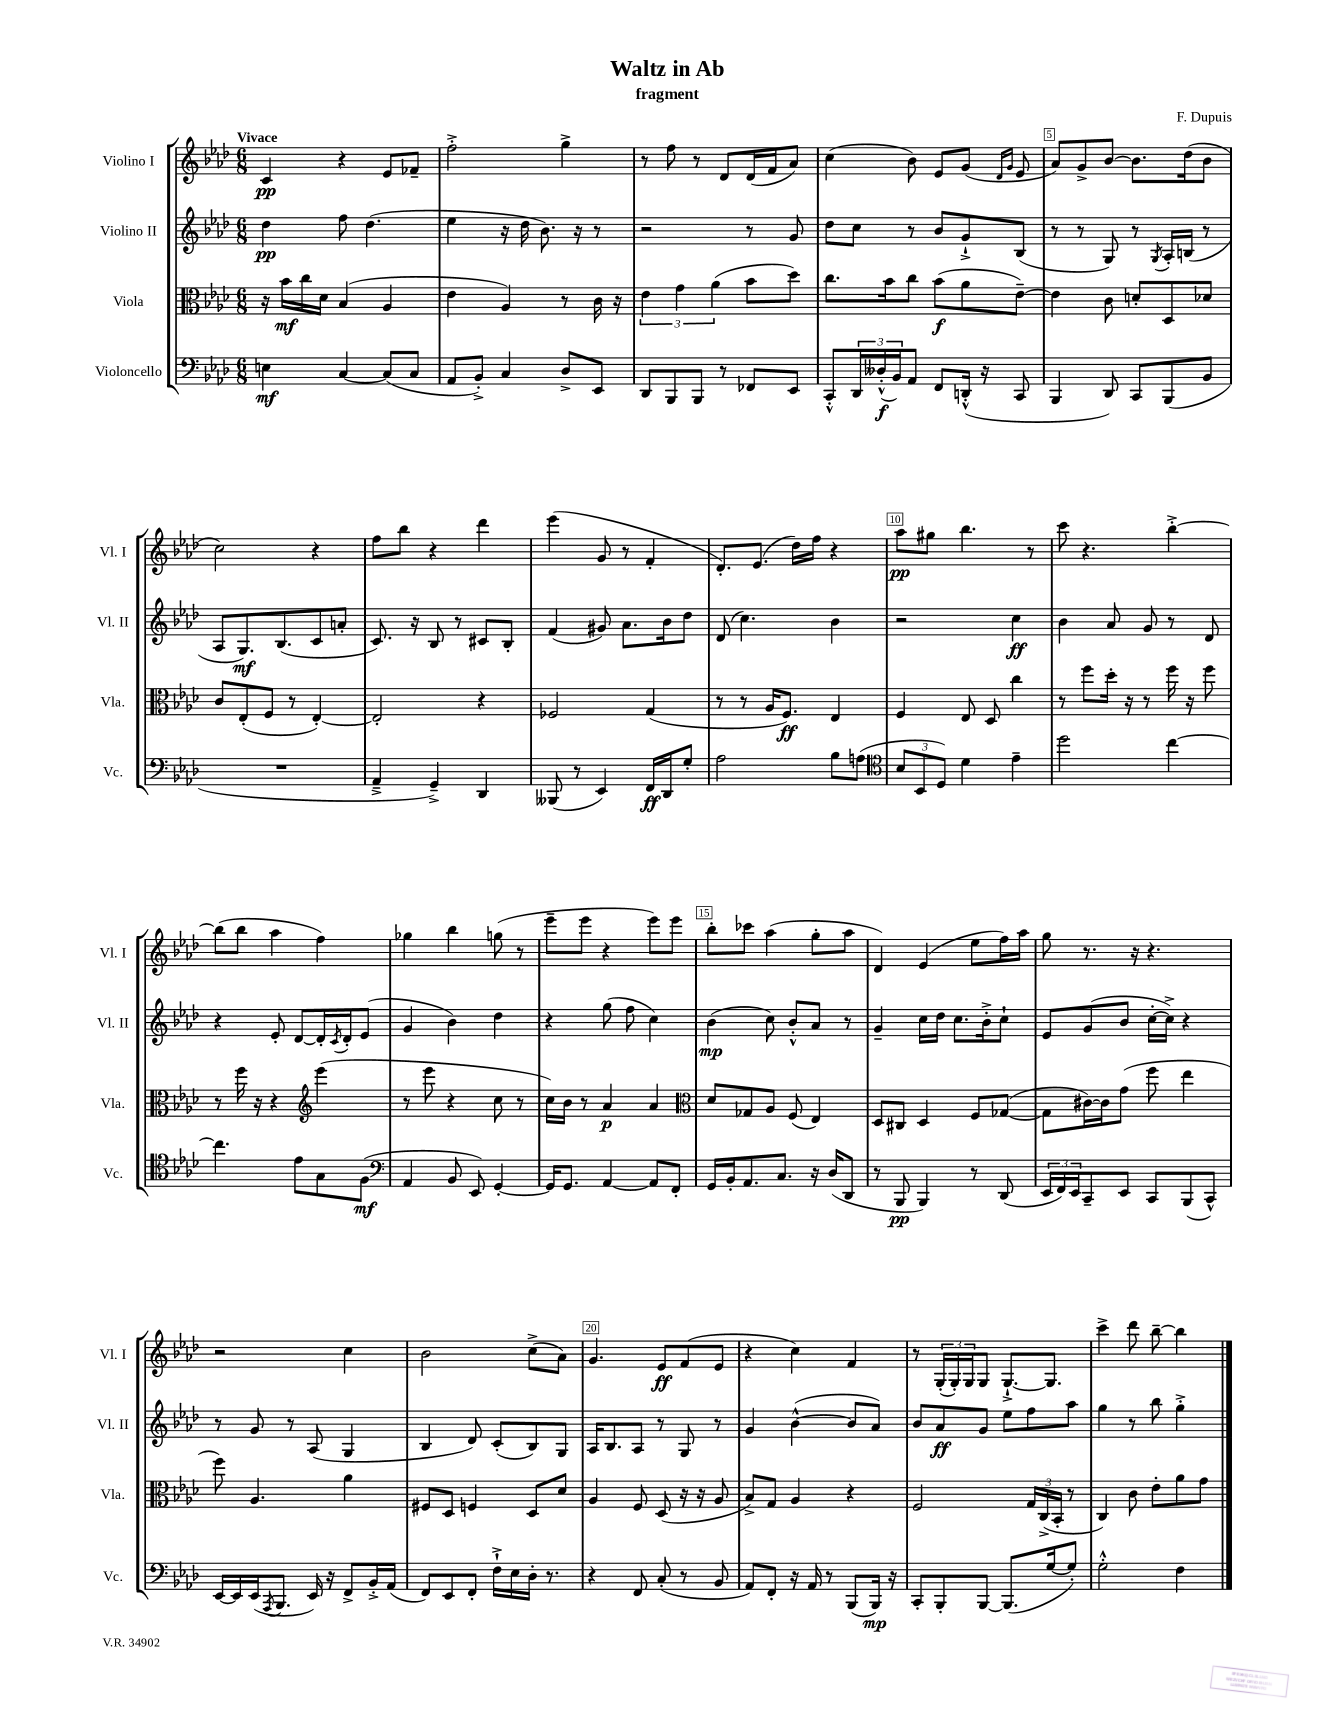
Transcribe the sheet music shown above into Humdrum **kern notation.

**kern	**dynam	**kern	**dynam	**kern	**dynam	**kern	**dynam
*part4	*part4	*part3	*part3	*part2	*part2	*part1	*part1
*staff4	*staff4	*staff3	*staff3	*staff2	*staff2	*staff1	*staff1
*I"Violoncello	*	*I"Viola	*	*I"Violino II	*	*I"Violino I	*
*I'Vc.	*	*I'Vla.	*	*I'Vl. II	*	*I'Vl. I	*
*clefF4	*	*clefC3	*	*clefG2	*	*clefG2	*
*k[b-e-a-d-]	*	*k[b-e-a-d-]	*	*k[b-e-a-d-]	*	*k[b-e-a-d-]	*
*M6/8	*	*M6/8	*	*M6/8	*	*M6/8	*
=1	=1	=1	=1	=1	=1	=1	=1
!	!	!	!	!	!	!LO:TX:a:B:t=Vivace	!
4En\	mf	16r	.	4dd-\	pp	4c/	pp
.	.	16b-\LL	mf	.	.	.	.
.	.	16cc\	.	.	.	.	.
.	.	16d-\JJ	.	.	.	.	.
[4C/	.	(4B-/	.	8ff\	.	4r	.
.	.	.	.	(4.dd-\	.	.	.
(8C/L]	.	4A-/	.	.	.	8e-/L	.
8C/J	.	.	.	.	.	8f-X~/J	.
=2	=2	=2	=2	=2	=2	=2	=2
8AA-/L	.	4e-\	.	4ee-\	.	2ff'^\	.
8BB-'^/J)	.	.	.	.	.	.	.
4C/	.	4A-/)	.	16r	.	.	.
.	.	.	.	16dd-\	.	.	.
.	.	.	.	8.b-\)	.	.	.
8D-^/L	.	8r	.	.	.	4gg^\	.
.	.	.	.	16r	.	.	.
8EE-/J	.	16c\	.	8r	.	.	.
.	.	16r	.	.	.	.	.
=3	=3	=3	=3	=3	=3	=3	=3
8DD-/L	.	6e-\	.	2r	.	8r	.
8BBB-/	.	.	.	.	.	8ff\	.
.	.	6g\	.	.	.	.	.
8BBB-/J	.	.	.	.	.	8r	.
.	.	(6a-\	.	.	.	.	.
8r	.	.	.	.	.	8d-/L	.
8FF-X/L	.	8b-\L	.	8r	.	(16d-/L	.
.	.	.	.	.	.	16f/J	.
8EE-/J	.	8dd-\J)	.	8g/	.	8a-/J)	.
=4	=4	=4	=4	=4	=4	=4	=4
8CC'^^/L	.	8.cc\L	.	8dd-\L	.	(4cc\	.
24DD-/L	.	.	.	8cc\J	.	.	.
(24D--X'^^/	f	.	.	.	.	.	.
.	.	16b-\k	.	.	.	.	.
24BB-/J)	.	.	.	.	.	.	.
8AA-/J	.	8cc\J	.	8r	.	8b-\)	.
8FF/L	.	(8b-\L	f	8b-/L	.	8e-/L	.
(16DDn'^^/Jk	.	8a-\	.	8g`^/	.	(8g/J	.
16r	.	.	.	.	.	.	.
.	.	.	.	.	.	16qqd-/LL	.
.	.	.	.	.	.	16qqg/JJ	.
8CC/	.	[8e-~\J)	.	(8B-/J	.	8e-/	.
=5	=5	=5	=5	=5	=5	=5	=5
4BBB-/	.	4e-\]	.	8r	.	8a-/L)	.
.	.	.	.	8r	.	8g^/	.
8DD-/)	.	8c\	.	8G/)	.	[8b-/J	.
8CC/L	.	8dn'/L	.	8r	.	8.b-\L]	.
.	.	.	.	8qG/	.	.	.
(8BBB-/	.	8D-/	.	16A-'/LL	.	.	.
.	.	.	.	(16Bn/JJ	.	(16dd-\k	.
8BB-/J	.	8d-X/J	.	8r	.	8b-\J	.
!!LO:LB:g=z
=6	=6	=6	=6	=6	=6	=6	=6
2.r	.	8c/L	.	8A-/L	.	2cc\)	.
.	.	(8E-'/	.	8.G/)	mf	.	.
.	.	8F/J	.	.	.	.	.
.	.	.	.	(8.B-/	.	.	.
.	.	8r	.	.	.	.	.
.	.	[4E-'/)	.	8c/	.	4r	.
.	.	.	.	8an'/J	.	.	.
=7	=7	=7	=7	=7	=7	=7	=7
4AA-~^/	.	2E-'/]	.	8.c/)	.	8ff\L	.
.	.	.	.	.	.	8bb-\J	.
.	.	.	.	16r	.	.	.
4GG~^/)	.	.	.	8B-/	.	4r	.
.	.	.	.	8r	.	.	.
4DD-/	.	4r	.	8c#X/L	.	4ddd-\	.
.	.	.	.	8B-'/J	.	.	.
=8	=8	=8	=8	=8	=8	=8	=8
(8BBB--X/	.	2F-X/	.	(4f/	.	(4eee-\	.
8r	.	.	.	.	.	.	.
4EE-/)	.	.	.	8g#X/)	.	8g/	.
.	.	.	.	8.a-\L	.	8r	.
16FF/LL	ff	(4G/	.	.	.	4f'/	.
16DD-/J	.	.	.	16b-\k	.	.	.
8G'/J	.	.	.	8dd-\J	.	.	.
=9	=9	=9	=9	=9	=9	=9	=9
2A-\	.	8r	.	(8d-/	.	8.d-'/L)	.
.	.	8r	.	4.cc\)	.	.	.
.	.	.	.	.	.	(8.e-/J	.
.	.	16A-/KL	.	.	.	.	.
.	.	8.F/J)	ff	.	.	.	.
.	.	.	.	.	.	16dd-\LL)	.
.	.	.	.	.	.	16ff\JJ	.
8B-\L	.	4E-/	.	4b-\	.	4r	.
(8An\J	.	.	.	.	.	.	.
=10	=10	=10	=10	=10	=10	=10	=10
*clefC4	*	*	*	*	*	*	*
12B-/L	.	4F/	.	2r	.	8aa-\L	pp
12BB-/	.	.	.	.	.	.	.
.	.	.	.	.	.	8gg#X\J	.
12D-/J)	.	.	.	.	.	.	.
4d-\	.	8E-/	.	.	.	4.bb-\	.
.	.	8D-/	.	.	.	.	.
4e-~\	.	4cc\	.	4cc\	ff	.	.
.	.	.	.	.	.	8r	.
=11	=11	=11	=11	=11	=11	=11	=11
2dd-\	.	8r	.	4b-\	.	8ccc\	.
.	.	8ff\L	.	.	.	4.r	.
.	.	16dd-'\Jk	.	8a-/	.	.	.
.	.	16r	.	.	.	.	.
.	.	8r	.	8g/	.	.	.
[4cc\	.	16ff\	.	8r	.	[4bb-'^\	.
.	.	16r	.	.	.	.	.
.	.	8ff\	.	8d-/	.	.	.
!!LO:LB:g=z
=12	=12	=12	=12	=12	=12	=12	=12
4.cc\]	.	8r	.	4r	.	(8bb-\L]	.
.	.	16ff\	.	.	.	8bb-\J	.
.	.	16r	.	.	.	.	.
.	.	4r	.	8e-'/	.	4aa-\	.
8e-\L	.	.	.	[8d-/L	.	.	.
*	*	*clefG2	*	*	*	*	*
8G\	.	(4eee-\	.	16d-'/L]	.	4ff\)	.
.	.	.	.	8qc/	.	.	.
.	.	.	.	16d-'/J	.	.	.
(8F\J	mf	.	.	(8e-/J	.	.	.
=13	=13	=13	=13	=13	=13	=13	=13
*clefF4	*	*	*	*	*	*	*
4AA-/	.	8r	.	4g/	.	4gg-X\	.
.	.	8eee-\	.	.	.	.	.
8BB-/	.	4r	.	4b-\)	.	4bb-\	.
8EE-/)	.	.	.	.	.	.	.
[4GG'/	.	8cc\	.	4dd-\	.	(8ggn\	.
.	.	8r	.	.	.	8r	.
=14	=14	=14	=14	=14	=14	=14	=14
16GG/KL]	.	16cc\LL)	.	4r	.	8eee-~\L	.
8.GG/J	.	16b-\JJ	.	.	.	.	.
.	.	8r	.	.	.	8eee-\J	.
[4AA-/	.	4a-/	p	(8gg\	.	4r	.
.	.	.	.	8ff\	.	.	.
8AA-/L]	.	4a-/	.	4cc\)	.	8eee-\L)	.
8FF'/J	.	.	.	.	.	8eee-\J	.
=15	=15	=15	=15	=15	=15	=15	=15
*	*	*clefC3	*	*	*	*	*
16GG/LL	.	8d-/L	.	(4b-\	mp	8bb-'\L	.
16BB-'/J	.	.	.	.	.	.	.
8.AA-/	.	8G-X/	.	.	.	8ccc-X\J	.
.	.	8A-/J	.	8cc\)	.	(4aa-\	.
8.C/J	.	.	.	.	.	.	.
.	.	(8F/	.	8b-'^^/L	.	.	.
16r	.	4E-/)	.	8a-/J	.	8gg'\L	.
(16D-/KL	.	.	.	.	.	.	.
8DD-/J	.	.	.	8r	.	8aa-\J	.
=16	=16	=16	=16	=16	=16	=16	=16
8r	.	8D-/L	.	4g~/	.	4d-/)	.
8BBB-/	pp	8C#X/J	.	.	.	.	.
4BBB-/)	.	4D-/	.	16cc\LL	.	(4e-/	.
.	.	.	.	16dd-\JJ	.	.	.
.	.	.	.	8.cc\L	.	.	.
8r	.	8F/L	.	.	.	8ee-\L	.
.	.	.	.	16b-'^\k	.	.	.
(8DD-/	.	([8G-X/J	.	8cc`\J	.	16ff\L)	.
.	.	.	.	.	.	16aa-\JJ	.
=17	=17	=17	=17	=17	=17	=17	=17
24EE-/LL	.	8G-\L]	.	8e-/L	.	8gg\	.
24FF/)	.	.	.	.	.	.	.
24EE-/J	.	.	.	.	.	.	.
8CC~/	.	[16c#X\L)	.	(8g/	.	8.r	.
.	.	16c#\J]	.	.	.	.	.
8EE-/J	.	(8g\J	.	8b-/J	.	.	.
.	.	.	.	.	.	16r	.
8CC/L	.	8ff\	.	[16cc'\LL	.	4.r	.
.	.	.	.	16cc^\JJ])	.	.	.
(8BBB-/	.	4ee-\	.	4r	.	.	.
8CC^^/J)	.	.	.	.	.	.	.
!!LO:LB:g=z
=18	=18	=18	=18	=18	=18	=18	=18
[16EE-/LL	.	8ff\)	.	8r	.	2r	.
16EE-/]	.	.	.	.	.	.	.
(16EE-/J	.	4.A-/	.	8g/	.	.	.
8qAAA-/	.	.	.	.	.	.	.
8.BBB-/J	.	.	.	.	.	.	.
.	.	.	.	8r	.	.	.
16EE-/)	.	.	.	(8A-/	.	.	.
16r	.	.	.	.	.	.	.
8FF^/L	.	4a-\	.	4G/	.	4cc\	.
16BB-'^/L	.	.	.	.	.	.	.
(16AA-/JJ	.	.	.	.	.	.	.
=19	=19	=19	=19	=19	=19	=19	=19
8FF/L)	.	8F#X/L	.	4B-/	.	2b-\	.
8EE-/	.	8D-/J	.	.	.	.	.
8FF'/J	.	4Fn/	.	8d-/)	.	.	.
16F`^\LL	.	.	.	(8c'/L	.	.	.
16E-\	.	.	.	.	.	.	.
16D-'\JJ	.	8D-/L	.	8B-/)	.	(8cc^\L	.
8.r	.	.	.	.	.	.	.
.	.	8d-/J	.	8G/J	.	8a-\J)	.
=20	=20	=20	=20	=20	=20	=20	=20
4r	.	4A-/	.	16A-/KL	.	4.g/	.
.	.	.	.	8.B-/	.	.	.
8FF/	.	8F/	.	8A-/J	.	.	.
(8C'/	.	(8D-/	.	8r	.	8e-/L	ff
8r	.	16r	.	8G/	.	(8f/	.
.	.	16r	.	.	.	.	.
8BB-/	.	8A-/	.	8r	.	8e-/J	.
=21	=21	=21	=21	=21	=21	=21	=21
8AA-/L)	.	8B-^/L)	.	4g/	.	4r	.
8FF'/J	.	8G/J	.	.	.	.	.
16r	.	4A-/	.	([4b-^^\	.	4cc\)	.
16AA-/	.	.	.	.	.	.	.
8r	.	.	.	.	.	.	.
(8BBB-/L	.	4r	.	8b-/L]	.	4f/	.
16BBB-/Jk)	mp	.	.	8a-/J)	.	.	.
16r	.	.	.	.	.	.	.
=22	=22	=22	=22	=22	=22	=22	=22
8CC'/L	.	2F/	.	8b-/L	.	8r	.
8BBB-'/	.	.	.	8a-/	ff	(24G'/LL	.
.	.	.	.	.	.	24G'/)	.
.	.	.	.	.	.	24G/J	.
[8BBB-/J	.	.	.	8g/J	.	8G/J	.
(8.BBB-/L]	.	.	.	8ee-\L	.	[8.G`^/L	.
.	.	24G/LL	.	8ff\	.	.	.
.	.	(24C^/	.	.	.	.	.
[16G/k	.	.	.	.	.	8.G/J]	.
.	.	24BB-'/JJ	.	.	.	.	.
8G'/J])	.	8r	.	8aa-\J	.	.	.
=23	=23	=23	=23	=23	=23	=23	=23
2G'^^\	.	4C/)	.	4gg\	.	4ccc^\	.
.	.	8c\	.	8r	.	8ddd-\	.
.	.	8e-'\L	.	8bb-\	.	[8bb-~\	.
4F\	.	8a-\	.	4gg'^\	.	4bb-\]	.
.	.	8g\J	.	.	.	.	.
==	==	==	==	==	==	==	==
*-	*-	*-	*-	*-	*-	*-	*-
